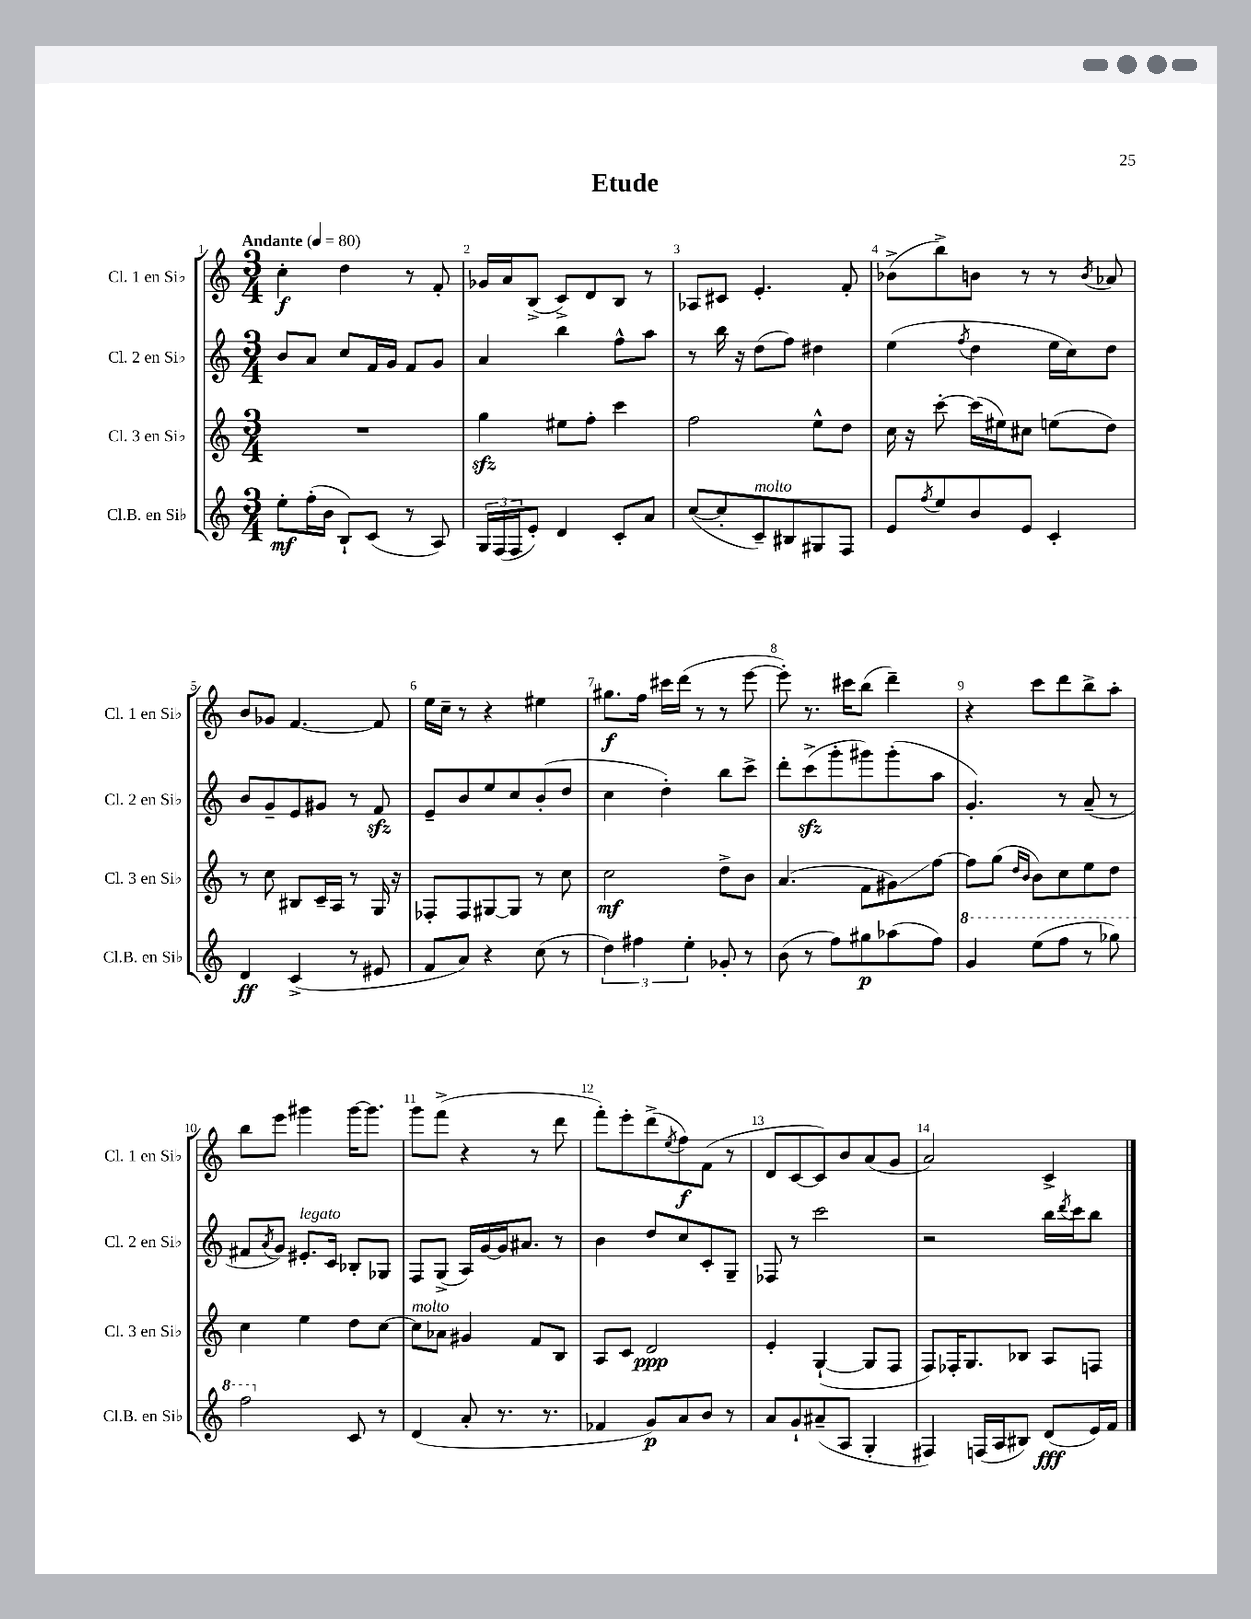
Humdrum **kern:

**kern	**kern	**kern	**kern
*staff4	*staff3	*staff2	*staff1
*clefG2	*clefG2	*clefG2	*clefG2
*k[]	*k[]	*k[]	*k[]
*M3/4	*M3/4	*M3/4	*M3/4
*MM80	*MM80	*MM80	*MM80
8ee'	2.r	8b	4cc'
(16ff'	.	8a	.
16b	.	.	.
8B`)	.	8cc	4dd
(8c	.	16f	.
.	.	16g	.
8r	.	8f	8r
8A)	.	8g	8f'
=	=	=	=
24G	4gg	4a	16g-
(24F	.	.	.
.	.	.	16a
24F	.	.	.
8e')	.	.	(8B^
4d	8ee#	4bb	8c^)
.	8ff'	.	8d
8c'	4ccc	8ff^^	8B
8a	.	8aa	8r
=	=	=	=
([8cc	2ff	8r	8A-
8cc']	.	16bb	8c#
.	.	16r	.
8c~)	.	(8dd	4.e'
8B#	.	8ff)	.
8G#	8ee^^	4dd#	.
8F	8dd	.	8f'
=	=	=	=
8e	16cc	(4ee	(8b-^
.	16r	.	.
8qff	.	.	.
8ee	[8ccc'	.	8bb^)
.	.	8qff	.
8b	(16ccc]	4dd	8b
.	16ee#)	.	.
8e	8cc#	.	8r
4c'	(8ee	16ee	8r
.	.	16cc)	.
.	.	.	8qb
.	8dd)	8dd	8a-
=	=	=	=
4d	8r	8b	8b
.	8cc	8g~	8g-
(4c^	8B#	8e	[4.f
.	16c~	8g#	.
.	16A	.	.
8r	8r	8r	.
8e#	16G	8f	8f]
.	16r	.	.
=	=	=	=
8f	8F-'	8e~	16ee
.	.	.	16cc~
8a)	8F-	8b	8r
4r	[8G#	8ee	4r
.	8G#]	8cc	.
(8cc	8r	(8b'	4ee#
8r	8cc	8dd	.
=	=	=	=
6dd)	2cc	4cc	8.gg#
6ff#	.	.	.
.	.	.	16ff
.	.	4dd')	16ccc#
.	.	.	(16ddd
6ee'	.	.	.
.	.	.	8r
8g-'	8dd^	8bb	8r
8r	8b	8ccc^	[8eee
=	=	=	=
(8b	(4.a	8ddd'	8eee'])
8r	.	(8ccc^	8.r
8ff)	.	8ggg'	.
.	.	.	16ccc#
8gg#	8f	8ggg#)	(8bb
(8aa-	8g#)	(8ggg#'	4ddd~)
8ff)	[8ff	8aa	.
=	=	=	=
4gg	8ff]	4.g')	4r
.	(8gg	.	.
.	16qqdd	.	.
.	16qqb	.	.
(8eee	8b)	.	8ccc
8fff	8cc	8r	8ddd
8r	8ee	(8a~	8bb^
8ggg-)	8dd	8r	8aa'
=	=	=	=
2fff	4cc	8f#	8bb
.	.	8qa	.
.	.	8g)	8eee
.	4ee	8.e#'	4ggg#
.	.	16c	.
8c	8dd	8B-'	[16ggg#
.	.	.	8.ggg#]
8r	[8cc	8G-	.
=	=	=	=
(4d	8cc]	8F	8ggg
.	8a-	(8G^	(8fff^
8a'	4g#	16A)	4r
.	.	[16g	.
8.r	.	16g]	.
.	.	8.a#	.
.	8f	.	8r
8.r	.	.	.
.	8B	8r	8ddd
=	=	=	=
4f-	8A	4b	8fff')
.	8c	.	8eee'
8g)	2d	8dd	(8ddd^
.	.	.	8qee
8a	.	8cc	8ff)
8b	.	8c'	(8f
8r	.	8G~	8r
=	=	=	=
8a	4e'	8F-	8d
8g`	.	8r	[8c
(8a#~	([4G`	2ccc	8c])
8A	.	.	8b
4G'	8G]	.	(8a
.	8F	.	8g
=	=	=	=
4F#)	8F)	2r	2a)
.	16F-'	.	.
.	8.G	.	.
(16F	.	.	.
16A	.	.	.
8B#)	8B-	.	.
(8d	8A	16bb	4c^
.	.	8qddd	.
.	.	16ccc	.
16e)	8F	8bb	.
16f	.	.	.
==	==	==	==
*-	*-	*-	*-
